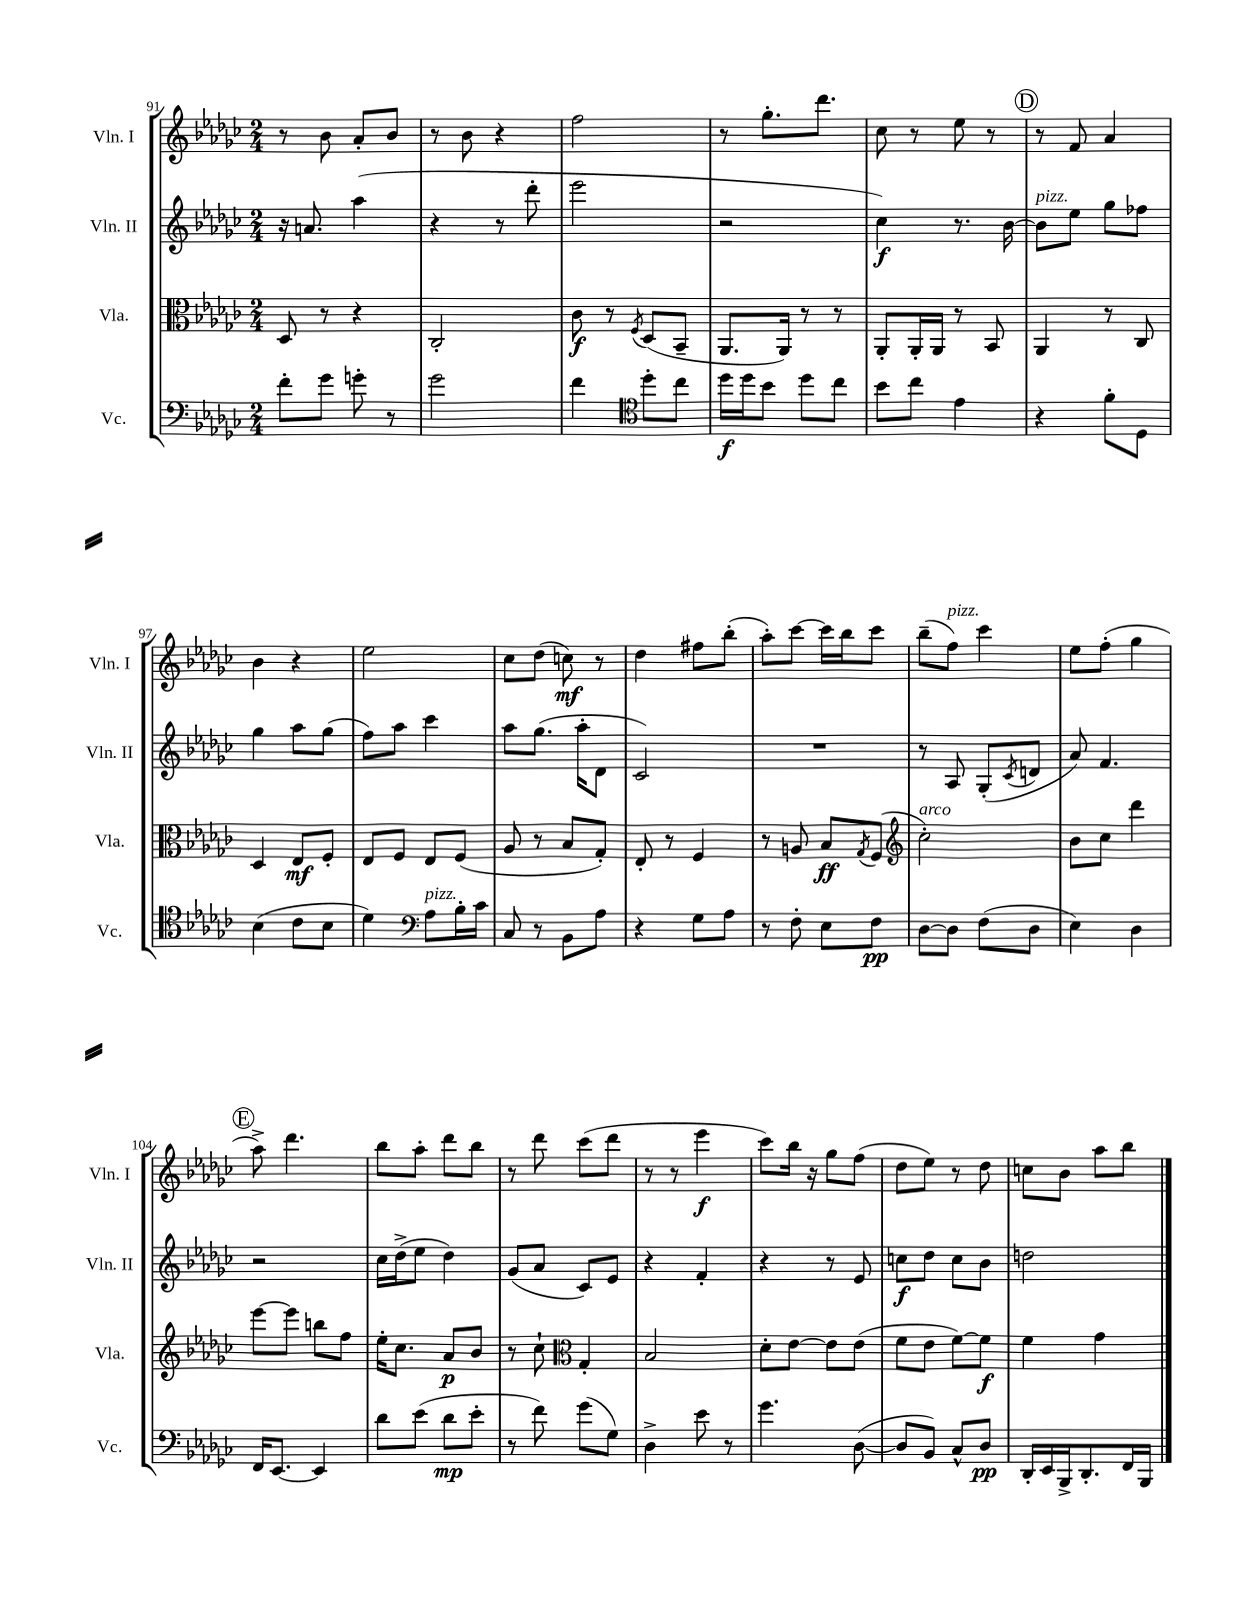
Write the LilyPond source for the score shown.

<<
\new StaffGroup <<
\new Staff = "s0" \with { instrumentName = "Vln. I" shortInstrumentName = "Vln. I" } {
    \clef treble \key ges \major \numericTimeSignature \time 2/4
    r8 bes'8 aes'8-. bes'8 |
    r8 bes'8 r4 |
    f''2 |
    r8 ges''8.-. des'''8. |
    ces''8 r8 ees''8 r8 |
    \mark \markup { \circle "D" } r8 f'8 aes'4 |
    bes'4 r4 |
    ees''2 |
    ces''8 des''8( c''8\mf) r8 |
    des''4 fis''8 bes''8-.( |
    aes''8-.) ces'''8~ ces'''16 bes''16 ces'''8 |
    bes''8--( f''8^\markup { \italic "pizz." }) ces'''4 |
    ees''8 f''8-.( ges''4 |
    \mark \markup { \circle "E" } aes''8->) des'''4. |
    bes''8 aes''8-. des'''8 bes''8 |
    r8 des'''8 ces'''8( des'''8 |
    r8 r8 ees'''4\f |
    ces'''8) bes''16 r16 ges''8 f''8( |
    des''8 ees''8) r8 des''8 |
    c''8 bes'8 aes''8 bes''8 \bar "|." |
}
\new Staff = "s1" \with { instrumentName = "Vln. II" shortInstrumentName = "Vln. II" } {
    \clef treble \key ges \major \numericTimeSignature \time 2/4
    r16 a'8. aes''4( |
    r4 r8 des'''8-. |
    ees'''2 |
    r2 |
    ces''4\f) r8. bes'16~ |
    \mark \markup { \circle "D" } bes'8^\markup { \italic "pizz." } ees''8 ges''8 fes''8 |
    ges''4 aes''8 ges''8( |
    f''8) aes''8 ces'''4 |
    aes''8 ges''8.( aes''16-. des'8 |
    ces'2) |
    R2 |
    r8 aes8 ges8-.( \acciaccatura { ces'8 } d'8 |
    aes'8) f'4. |
    \mark \markup { \circle "E" } r2 |
    ces''16 des''16->( ees''8 des''4) |
    ges'8( aes'8 ces'8) ees'8 |
    r4 f'4-. |
    r4 r8 ees'8 |
    c''8\f des''8 c''8 bes'8 |
    d''2 \bar "|." |
}
\new Staff = "s2" \with { instrumentName = "Vla." shortInstrumentName = "Vla." } {
    \clef alto \key ges \major \numericTimeSignature \time 2/4
    des8 r8 r4 |
    ces2-. |
    ces'8\f r8 \acciaccatura { f8 } des8( bes,8-- |
    aes,8. aes,16) r8 r8 |
    aes,8-. aes,16-. aes,16 r8 bes,8 |
    \mark \markup { \circle "D" } aes,4 r8 ces8 |
    des4 ees8\mf f8-. |
    ees8 f8 ees8 f8( |
    aes8 r8 bes8 ges8-.) |
    ees8-. r8 f4 |
    r8 a8 bes8\ff \acciaccatura { ges8 } f8( |
    \clef treble ces''2-.^\markup { \italic "arco" }) |
    bes'8 ces''8 des'''4 |
    \mark \markup { \circle "E" } ees'''8~ ees'''8 b''8 f''8 |
    ees''16-. ces''8. aes'8\p bes'8 |
    r8 ces''8-! \clef alto ges4-. |
    bes2 |
    des'8-. ees'8~ ees'8 ees'8( |
    f'8 ees'8 f'8~) f'8\f |
    f'4 ges'4 \bar "|." |
}
\new Staff = "s3" \with { instrumentName = "Vc." shortInstrumentName = "Vc." } {
    \clef bass \key ges \major \numericTimeSignature \time 2/4
    f'8-. ges'8 g'8-. r8 |
    ges'2 |
    f'4 \clef tenor des''8-. ces''8 |
    des''16\f des''16 bes'8 des''8 ces''8 |
    bes'8 ces''8 ees'4 |
    \mark \markup { \circle "D" } r4 f'8-. des8 |
    bes4( ces'8 bes8 |
    des'4) \clef bass aes8^\markup { \italic "pizz." } bes16-. ces'16 |
    ces8 r8 bes,8 aes8 |
    r4 ges8 aes8 |
    r8 f8-. ees8 f8\pp |
    des8~ des8 f8( des8 |
    ees4) des4 |
    \mark \markup { \circle "E" } f,16 ees,8.~ ees,4 |
    des'8 ees'8( des'8\mp ees'8-. |
    r8 f'8) ges'8( ges8) |
    des4-> ees'8 r8 |
    ges'4. des8~( |
    des8 bes,8) ces8-^ des8\pp |
    des,16-. ees,16 bes,,16-> des,8.-. f,16 bes,,16 \bar "|." |
}
>>
>>
\layout { \context { \Score currentBarNumber = #91 } }
